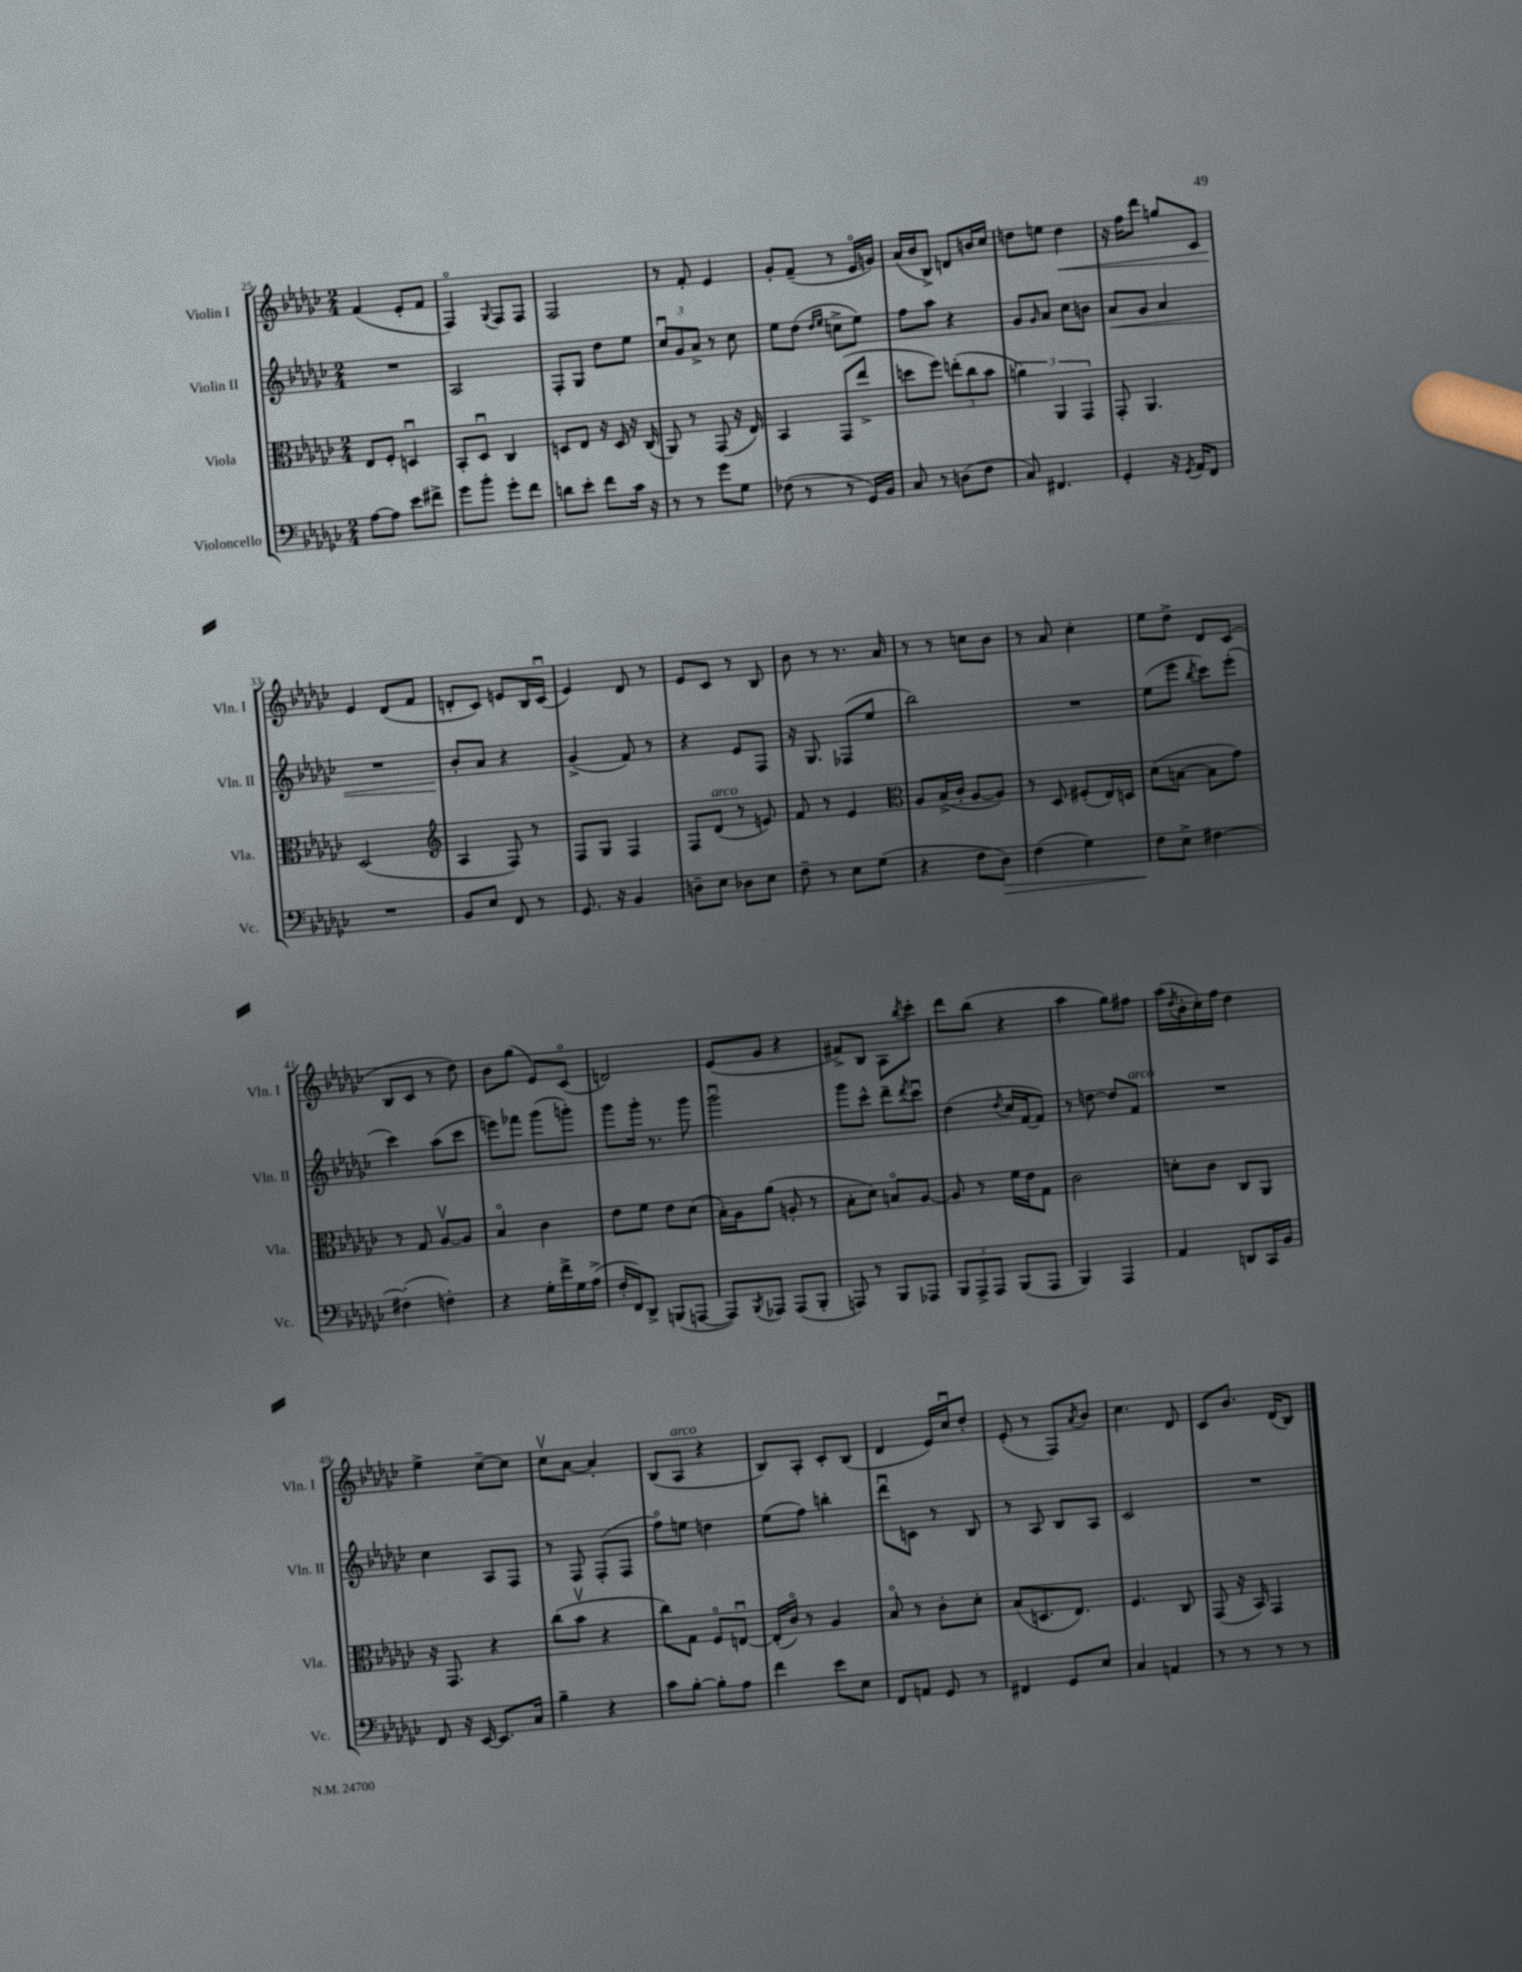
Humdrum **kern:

**kern	**kern	**kern	**kern
*staff4	*staff3	*staff2	*staff1
*clefF4	*clefC3	*clefG2	*clefG2
*k[b-e-a-d-g-c-]	*k[b-e-a-d-g-c-]	*k[b-e-a-d-g-c-]	*k[b-e-a-d-g-c-]
*M2/4	*M2/4	*M2/4	*M2/4
[8A-	8E-	2r	(4f
8A-]	8F'	.	.
8e-	4Du	.	8e-'
8f#^	.	.	8f
=	=	=	=
8g-	8BB-'	2A-	4Fo)
8b-'	8D-u	.	.
.	.	.	8qqG-
8g-'	4C-	.	8F
8f	.	.	8F
=	=	=	=
8d	8D	8F'	2F
8e-'	8E-	8G-	.
8f	16r	8dd-	.
.	16D	.	.
16c-	16r	8ee-	.
16r	(16C-	.	.
=	=	=	=
8r	8AA-)	12cc-u	8r
.	.	12g-	.
8r	8r	.	8f'
.	.	12a-^	.
8g-	(8GG-	8r	4e-
8G-	16r	8cc-	.
.	16E-)	.	.
=	=	=	=
(8F-	4BB-	8ee-	8g-'
8r	.	(8dd-	(8f~
.	.	16qqdd-	.
.	.	16qqee-	.
8r	(8GG-	8cc^	8r
16GG-)	8ee-^	8ee-)	16e-o
16BB-	.	.	16g)
=	=	=	=
8C-	8dd	8ff	(16a-
.	.	.	16b-
8r	8ff)	8aa-	8B-^)
(8D	(12ee'	4r	8d
.	12cc-	.	.
8F	.	.	16b
.	12b-	.	.
.	.	.	16cc-
=	=	=	=
8C-)	6a)	8g-	8dd
.	.	16qqg-	.
4.FF#	.	8a-	8ee
.	6AA-	.	.
.	.	8cc-	4dd
.	6GG-	.	.
.	.	8b	.
=	=	=	=
4GG-'	8GG-'	8a-	16r
.	.	.	16ff
.	4.AA-	8g-	8ddd-
16r	.	4a-	8gg
8qGG-	.	.	.
16AA-	.	.	.
8FF	.	.	8c-
=	=	=	=
2r	(2D-	2r	4e-
.	.	.	(8d-
.	.	.	8f
=	=	=	=
*	*clefG2	*	*
8BB-	4A-	8b-'	8d'
8E-	.	8a-	8c-)
8FF	8F)	4r	8e
8r	8r	.	16B-
.	.	.	(16c-u
=	=	=	=
8.GG-	8F	(4g-^	4e-)
.	8G-	.	.
16r	.	.	.
4BB-	4F	8f)	8d-
.	.	8r	8r
=	=	=	=
8D~	8F	4r	8e-
8E-	(8d-	.	8c-
8D-	8r	8e-	8r
8E-	8e)	8F	8B-
=	=	=	=
8F~	8f	16r	8b-
.	.	8.G-	.
8r	8r	.	8r
8E-	4e-	(8F-	8.r
(8G-	.	8ee-	.
.	.	.	16a-
=	=	=	=
*	*clefC3	*	*
4r	8A-	2bb-)	8r
.	(16B-^	.	8r
.	16c-'	.	.
8F	[8A-	.	8cc
8D-)	8A-])	.	8b-
=	=	=	=
(4F	8r	2r	8r
.	8D-	.	8a-
4G-)	(8F#'	.	4cc-'
.	16E-)	.	.
.	16D	.	.
=	=	=	=
8F	(8d-	(8ee-	8ee-
8E-^	[8B	8eee-	8dd-^
.	.	8qbb-	.
[4F#	8B]	8ccc-)	8d-
.	8g-)	(8eee-'	(8c-
=	=	=	=
(4F#']	8r	4ccc-)	8B-
.	8G-	.	8c-
4F')	[8A-v	(8aa-	8r
.	8A-]	8ccc-	8dd-)
=	=	=	=
4r	4B-o	8eee)	8b-
.	.	8fff-	(8gg-
16G-'	4c-	(8ggg-	8e-)
16f^	.	.	.
16G-	.	8ggg')	(8c-o
(16A-^	.	.	.
=	=	=	=
16F'	8e-	8ggg-	2d)
16FF)	.	.	.
8DD-^	8f	16ggg-'	.
.	.	8.r	.
(8BBB	8e-	.	.
[8AAA	(8d-	8ggg-	.
=	=	=	=
8AAA])	16B-')	2ggg-u	(8e-
.	16A-	.	.
8qBBB-	.	.	.
8AAA-	(8a-	.	8g-
(8AAA-	8A'	.	4r
8BBB-'	8r	.	.
=	=	=	=
8AAA)	8B-'	8ggg-	8f#^)
8r	8d-)	8ccc-^^	8B-
8BBB-	8Bo	8ddd-~	8A-
.	.	8qddd-	8qbb-
8AAA-	[8A-	8ccc-u	8ccc-'
=	=	=	=
12BBB-	8A-]	(4dd-	8ddd-
12AAA-^	.	.	.
.	8r	.	(8bb-
12AAA-	.	.	.
.	.	8qdd-	.
(8BBB-	16f	16cc-	4r
.	16e-	[16f	.
8AAA-	8G-	8f])	.
=	=	=	=
4BBB-)	2c-	8r	4aa-
.	.	[8dd	.
4AAA-	.	8dd]	8gg-)
.	.	8f	8ff#
=	=	=	=
4AA-	8d'	2r	(16aa-
.	.	.	8qdd-
.	.	.	16b-'
.	8c-	.	16cc-')
.	.	.	16ff
8DD	8C-	.	4dd-
16CC-	8AA-	.	.
16BB-	.	.	.
=	=	=	=
8FF	16r	4cc-	4ee-^
.	8.GG-	.	.
16r	.	.	.
[16EE-	.	.	.
8.EE-]	4r	8A-	[8cc-~
.	.	8F	8cc-]
16C-	.	.	.
=	=	=	=
4B-~	(8cc-	8r	8cc-v
.	8b-v	8F	[8a-
4r	4r	(8F'	4a-']
.	.	8F	.
=	=	=	=
8c-	8cc-)	8ffo)	(8B-
[8B-'	8G-	8ee	8A-
8B-']	8Fo	4dd	4r
8A-	[8Eu	.	.
=	=	=	=
4f	(16E']	(8ee-	8B-)
.	16c-o)	.	.
.	8r	8ff)	8A-'
8e-	4A-	4bb'	8c-'
8E-	.	.	(8B-
=	=	=	=
8FF	8B-o	8ddd-u	4d-
8AA	8r	8c	.
8GG-	8c-'	8r	16e-)
.	.	.	16cc-u
8r	8d-'	8B-	8dd-'
=	=	=	=
4FF#	(8B-	8r	(8e-'
.	8.D	8A-	8r
8GG-	.	8B-	8F)
.	8.E-)	.	.
.	.	.	8qa-
8E-	.	8A-	8b-
=	=	=	=
4C-	4.F	2c-	4.cc-
4AA	.	.	.
.	8C-	.	8d-
=	=	=	=
8r	(8GG-	2r	8c-
8r	16r	.	8.b-
.	16BB-)	.	.
8r	4GG-	.	.
.	.	.	(16d-
8r	.	.	8B-)
==	==	==	==
*-	*-	*-	*-
